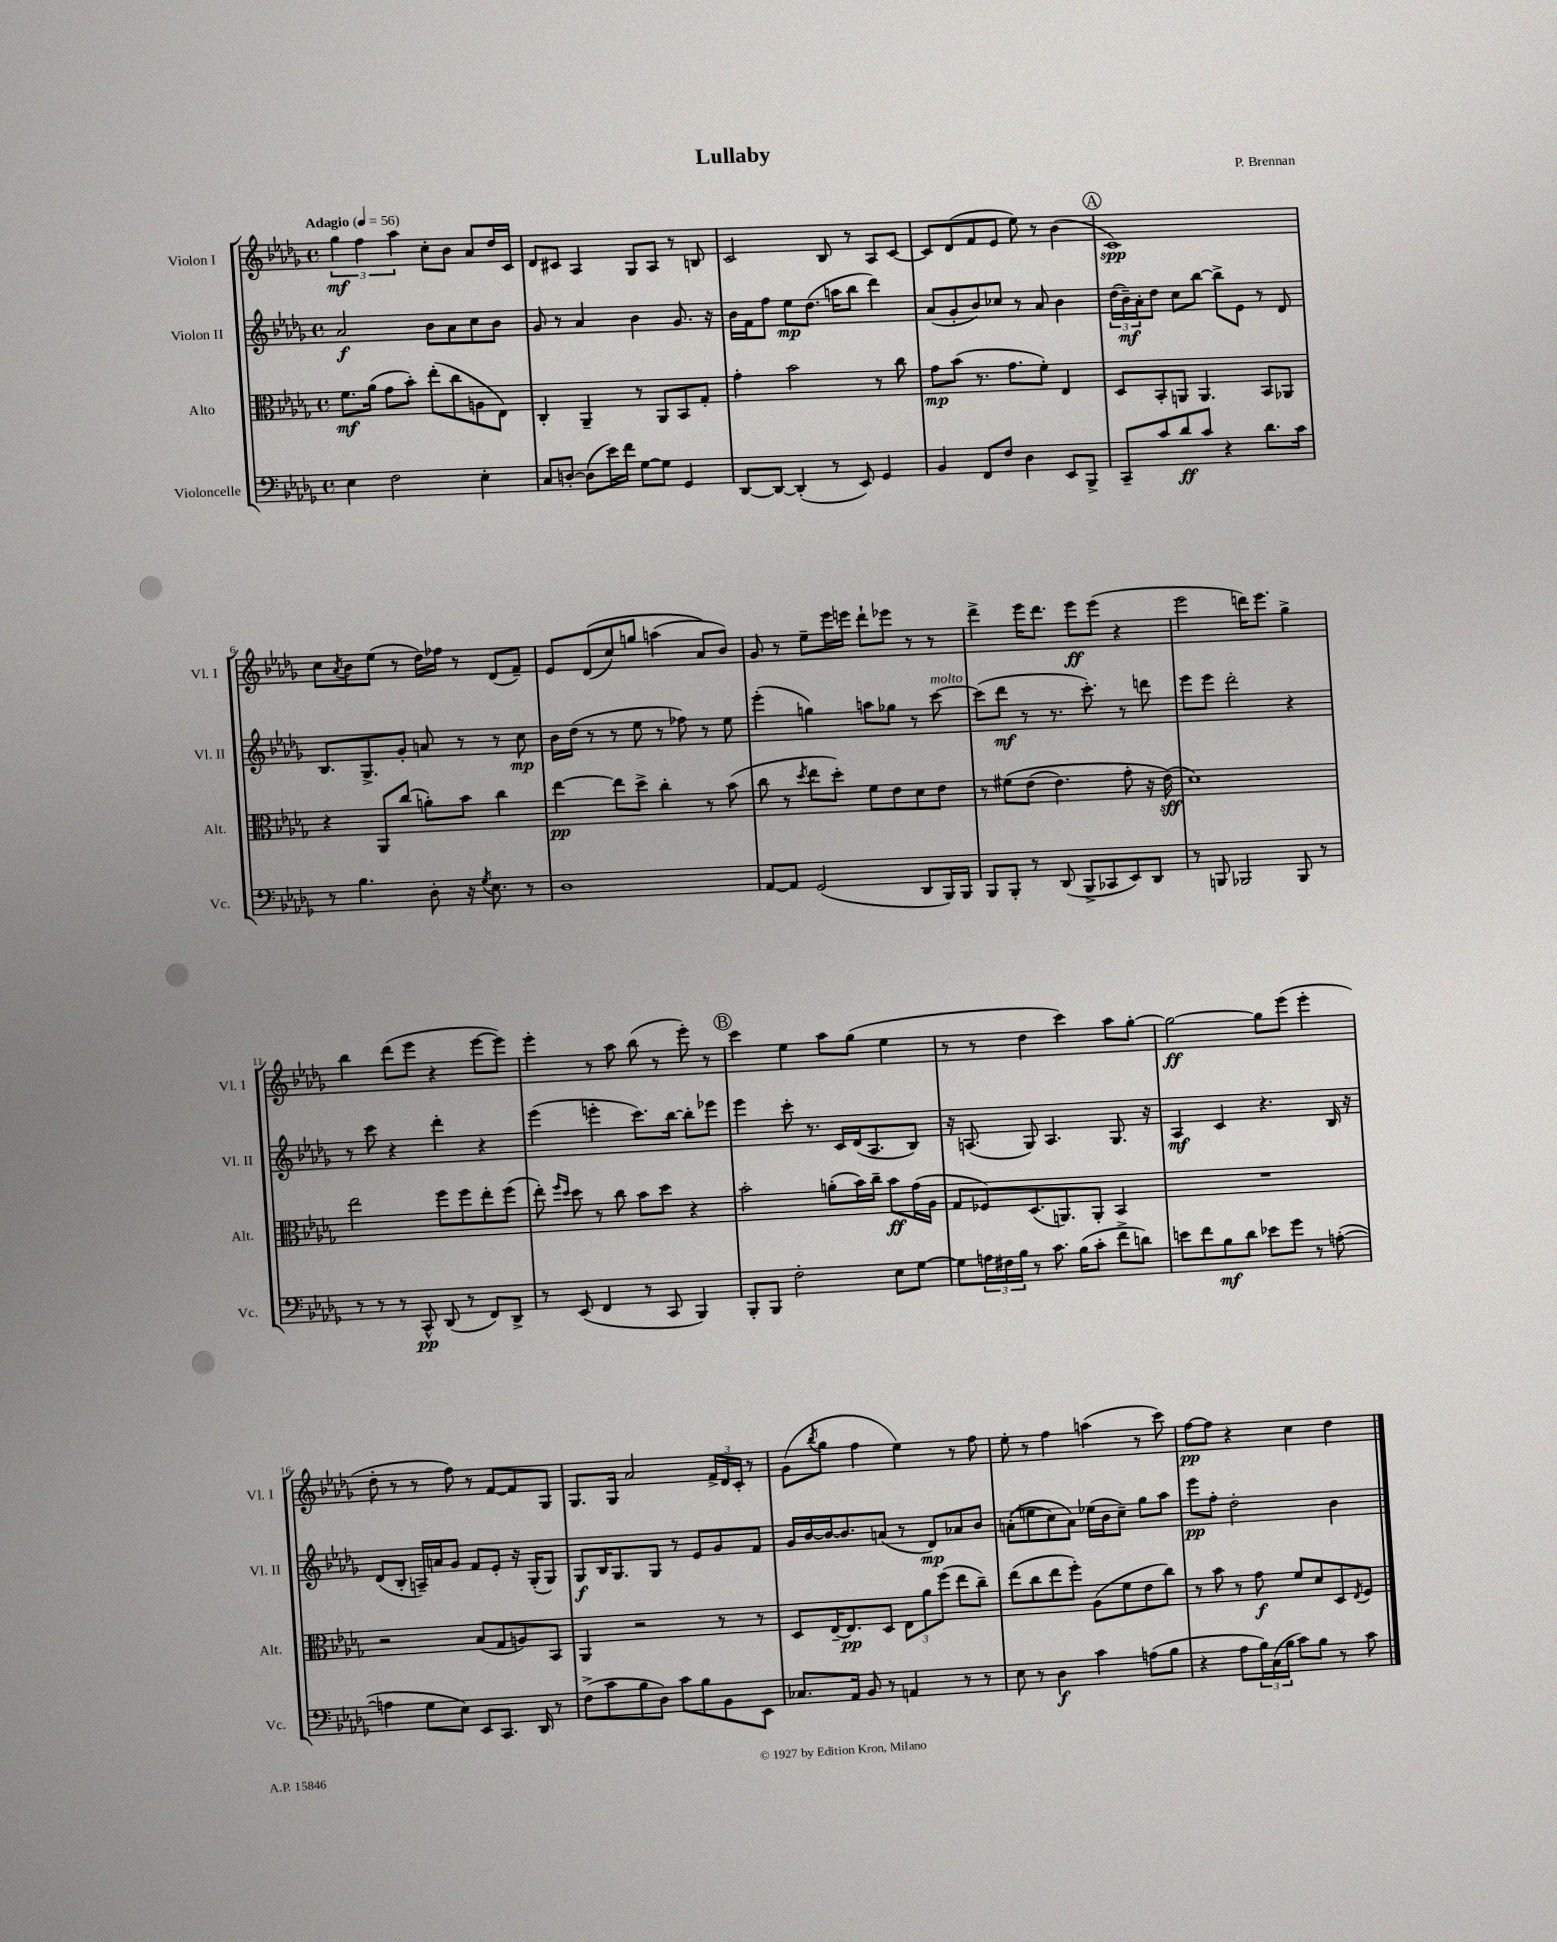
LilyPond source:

\header { title = "Lullaby" composer = "P. Brennan" }
<<
\new StaffGroup <<
\new Staff = "s0" \with { instrumentName = "Violon I" shortInstrumentName = "Vl. I" } {
    \clef treble \key des \major \defaultTimeSignature \time 4/4 \tempo "Adagio" 4 = 56
    \tuplet 3/2 { ges''4\mf f''4 aes''4 } c''8-. bes'8 aes'8 des''16 c'16 |
    des'8 cis'8 aes4 ges8 aes8 r8 b8 |
    c'2 bes8 r8 aes8 c'8~ |
    c'8 des'8( f'8 ees'8 ees''8) r8 bes'4( |
    \mark \markup { \circle "A" } c'1\spp) |
    c''8 \acciaccatura { aes'8 } bes'8 ees''8( r8 des''16) fes''16 r8 des'8( f'8--) |
    ees'8 des'8(\( c''8) g''8 a''4( aes'8\) bes'8) |
    ges'8 r8 ees''8-- ees'''16 e'''16 des'''8-! ees'''8 r8 r8 |
    des'''4-> ees'''16 des'''8. ees'''8\ff ees'''8( r4 |
    ees'''2 d'''16) ees'''8. ges''4-> |
    bes''4 des'''8( ees'''8 r4 ees'''8~ ees'''8) |
    ees'''4-. r8 aes''8 bes''8( r8 ees'''8-.) r8 |
    \mark \markup { \circle "B" } c'''4 ees''4 aes''8 ges''8( ees''4 |
    r8 r8 des''4 c'''4) aes''8 ges''8~-. |
    ges''2~\ff ges''8 ees'''8( ees'''4-. |
    des''8-. r8 r8 f''8) r8 f'8~ f'8 ges8 |
    ges8. ges16 aes'2 \tuplet 3/2 { f'16-> des'16 c'16-. } r8 |
    ges'8( \acciaccatura { bes''8 } ges''8 f''4 ees''4) r8 f''8 |
    ees''8-. r8 f''4 a''4( r8 c'''8) |
    f''8~\pp f''8 r4 c''4 des''4 \bar "|." |
}
\new Staff = "s1" \with { instrumentName = "Violon II" shortInstrumentName = "Vl. II" } {
    \clef treble \key des \major \defaultTimeSignature \time 4/4
    aes'2\f bes'8 aes'8 c''8 bes'8 |
    ges'8 r8 aes'4 bes'4 ges'8. r16 |
    bes'16 f'16 f''8 ees''8\mp des''8.( a''16 bes''8 des'''4) |
    aes'8( ges'8-. bes'8) ces''8 r8 aes'8 bes'4 |
    \mark \markup { \circle "A" } \tuplet 3/2 { des''16( bes'16--\mf) aes'16-. } des''8 c''8 bes''8~ bes''8-> ees'8 r8 des'8 |
    bes8. ges8.-> ges'8-. a'8 r8 r8 c''8\mp |
    bes'16 des''16( r8 r8 ees''8 r8 fes''8) r8 ees''8 |
    ees'''4-.( g''4) a''8 ges''8 r8 c'''8~^\markup { \italic "molto" } |
    c'''8( des'''8\mf r8 r8. c'''8.-.) r8 d'''8 |
    ees'''8 ees'''8 des'''2-. r4 |
    r8 c'''8 r4 des'''4-. r4 |
    ees'''4( e'''4-. c'''8.) bes''16~ bes''8-. ees'''8 |
    \mark \markup { \circle "B" } ees'''4 c'''8-. r8. c'16 des'16( aes8. bes8) |
    r16 a8.( ges8) a4. ges8. r16 |
    aes4\mf c'4 r4. bes16 r16 |
    des'8( bes8-. a16--) a'16 ges'8 f'8 ees'8-. r16 ges16-.( ges8) |
    ges8\f bes16 ges8. ges8 r8 ees'8 ges'8 f'8 |
    ges'16 bes'16~ bes'16~ bes'8. a'8( r8 des'8\mp) aes'8 bes'8 |
    a'8-.(\( e''8 c''8) a'8\) ees''16( bes'16 c''8--) ges''8 aes''8 |
    ees'''8\pp f''8-. des''2-. bes'4 \bar "|." |
}
\new Staff = "s2" \with { instrumentName = "Alto" shortInstrumentName = "Alt." } {
    \clef alto \key des \major \defaultTimeSignature \time 4/4
    f'8.\mf aes'16( ges'8 bes'8-.) ees''8-.( c''8 a8 ees8) |
    c4-. aes,4-- r8 aes,8 bes,8 ges8-. |
    ges'4-. bes'2 r8 c''8 |
    ges'8\mp bes'8( r8. ges'8. f'8-.) ees4 |
    \mark \markup { \circle "A" } des8 bes,8-. a,8 a,4. bes,8 aes,8 |
    r4 aes,8 c''8( a'8-.) bes'8 c''4 |
    ees''4~\pp ees''8 des''8-> c''4-. r8 bes'8( |
    c''8 r8 \acciaccatura { des''8 } ees''8 des''8-.) f'8 ees'8 des'8 ees'8 |
    r8 fis'8\( ees'8( ees'4.) ges'8-. r16 ees'16\sff(\) |
    des'1) |
    ees''2 f''8 f''8 ees''8-. f''8( |
    ees''8-.) \grace { f''16 des''16 } des''8 r8 c''8 bes'8 des''8 r4 |
    \mark \markup { \circle "B" } bes'2-. a'8-.( bes'16) c''16-- bes'8\ff ges'16( aes16 |
    ges8 fes8) des8.( a,8.) a,8-. bes,4 |
    R1 |
    r2 bes8( ges8 a8) bes,8 |
    aes,4 r2 r8 r8 |
    des8 ees16~-- ees8.\pp des8 \tuplet 3/2 { ees8 aes'8 f''8( } ees''8 c''8--) |
    ees''8( c''8 ees''8 f''8-.) aes8( f'8 ees'8 c''8) |
    r8 bes'8 r8 ges'8\f f'8 des'8 des8 \acciaccatura { ees8 } f8 \bar "|." |
}
\new Staff = "s3" \with { instrumentName = "Violoncelle" shortInstrumentName = "Vc." } {
    \clef bass \key des \major \defaultTimeSignature \time 4/4
    ees4 f2 ees4-. |
    c8 d8~-. d8( ees'16) f'16 ges8~ ges8 ges,4 |
    des,8~ des,8~ des,4-.( r8 ees,8) ges,4 |
    bes,4 f,8 f8 des4 ees,8 bes,,8-> |
    \mark \markup { \circle "A" } c,8-- c'8 des'8\ff c'8 r4 des'8. c'16 |
    r8 bes4. des8-. r16 \acciaccatura { ges8 } ees8. r8 |
    des1 |
    aes,8~ aes,8 ges,2( des,8 bes,,16) bes,,16 |
    bes,,8 bes,,8-. r8 des,8( bes,,8-> ces,8 ees,8) des,8 |
    r8 b,,8 bes,,2 bes,,8 r8 |
    r8 r8 r8 c,8-^\pp des,8( r8 f,8) des,8-> |
    r8 ees,8( f,4 r8 c,8 bes,,4) |
    \mark \markup { \circle "B" } bes,,8-. bes,,8 f2-. ees8 ges8~ |
    ges8 \tuplet 3/2 { a16 fis16 bes16 } r8 c'8. bes16( c'8-. f'8-> d'8) |
    e'8 f'8 bes8\mf des'8 ees'8 ges'8 r8 a8~-.( |
    a4 ges8 ees8) ees,8 c,8. des,16 r8 |
    f8->( c'8 bes8 des8) c'8 bes8 bes,8 ees,8 |
    ces8. aes,16 bes,8 r8 a,4 r8 r8 |
    ees8 r8 des4\f c'4 a8( bes8 |
    r4 aes8 \tuplet 3/2 { bes16) c16( bes16 } c'8) bes8 r8 c'8 \bar "|." |
}
>>
>>
